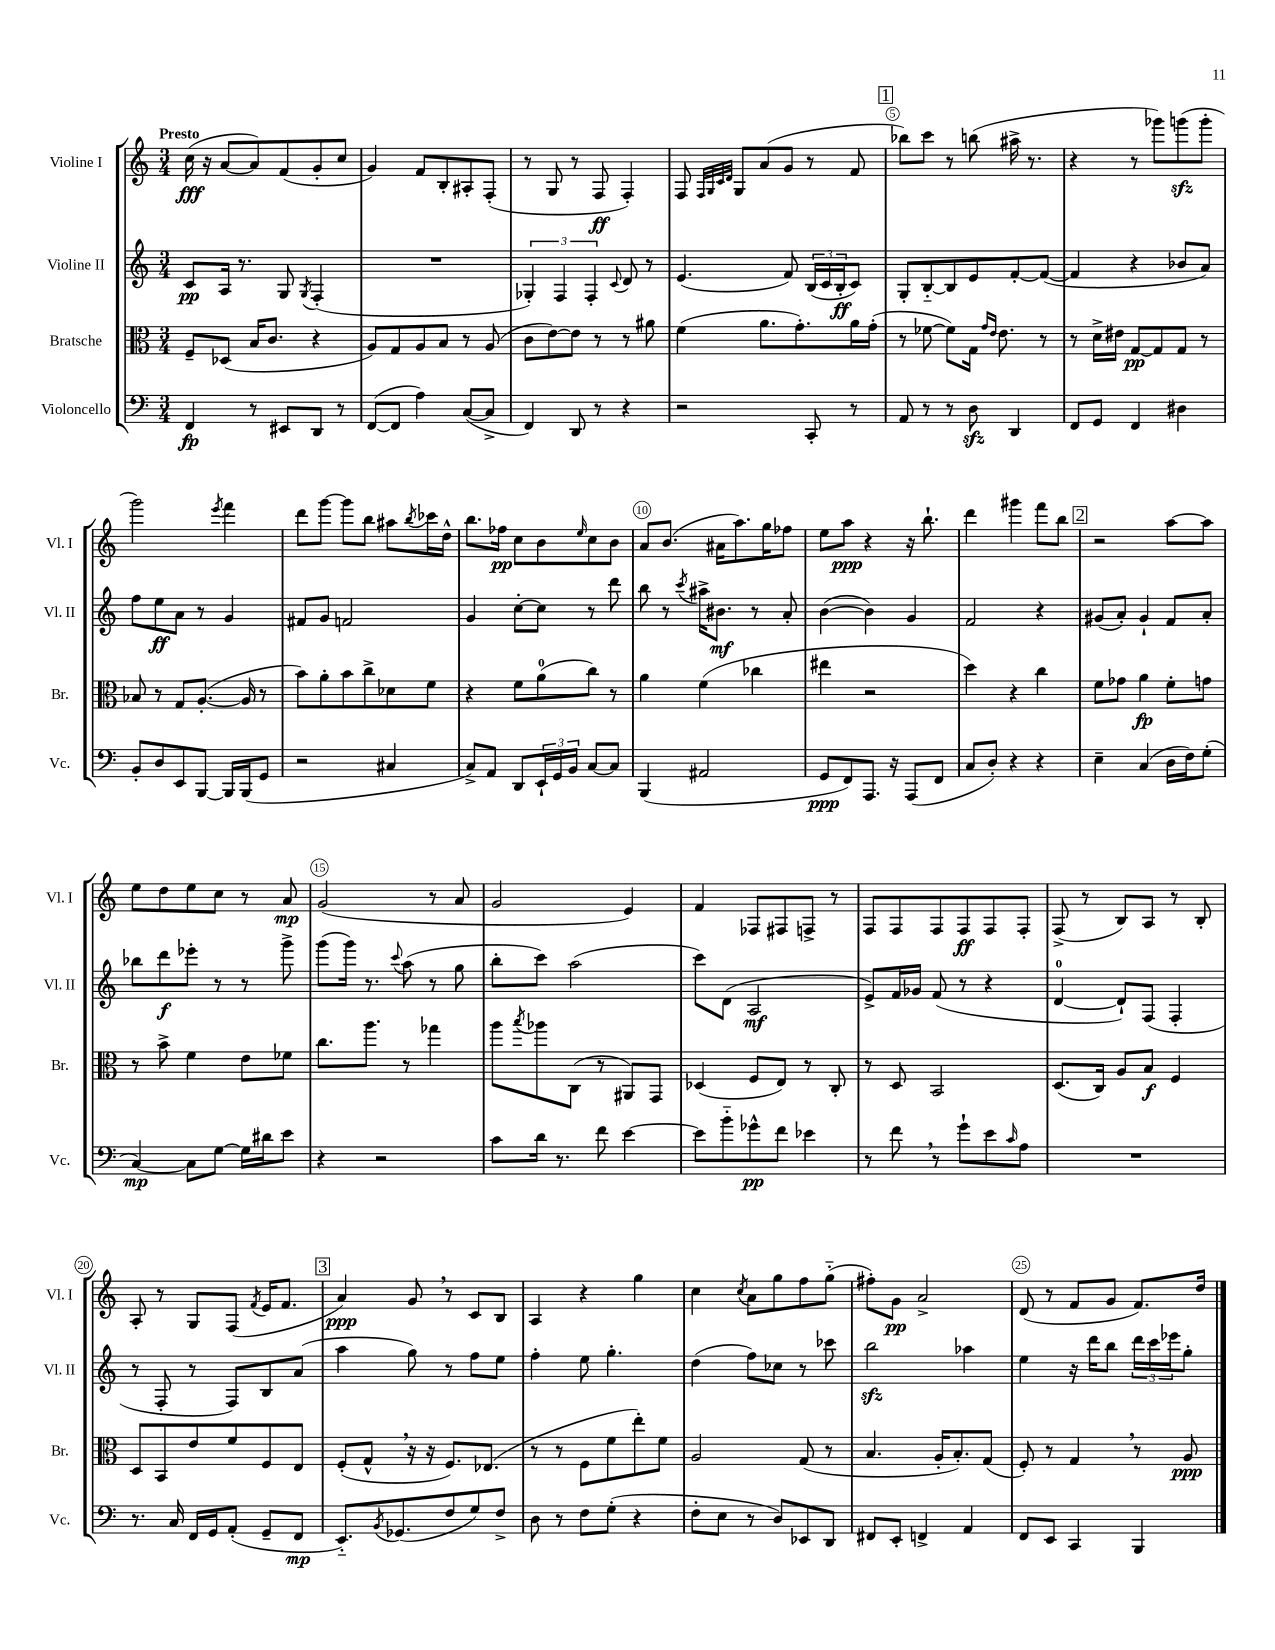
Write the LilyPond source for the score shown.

<<
\new StaffGroup <<
\new Staff = "s0" \with { instrumentName = "Violine I" shortInstrumentName = "Vl. I" } {
    \clef treble \key c \major \numericTimeSignature \time 3/4 \tempo "Presto"
    c''16\fff( r16 a'8~ a'8) f'8( g'8-. c''8 |
    g'4) f'8 b8-. ais8-. f8-.( |
    r8 g8 r8 f8\ff f4-.) |
    f8 \grace { f32 g32 c'32 d'32 } g8 a'8( g'8 r8 f'8 |
    \mark \markup { \box "1" } bes''8) c'''8 r8 b''8( ais''16-> r8. |
    r4 r8 ges'''8) g'''8\sfz( g'''8-. |
    g'''2) \acciaccatura { e'''8 } f'''4 |
    d'''8 g'''8~ g'''8 b''8 ais''8 \acciaccatura { b''8 } ces'''16 d''16-^ |
    b''8. fes''16\pp c''8 b'8 \grace { e''16 } c''8 b'8 |
    a'8 b'8.( ais'16 a''8.) g''16 fes''8 |
    e''8 a''8\ppp r4 r16 b''8.-! |
    d'''4 gis'''4 f'''8 b''8 |
    \mark \markup { \box "2" } r2 a''8~ a''8 |
    e''8 d''8 e''8 c''8 r8 a'8\mp |
    g'2( r8 a'8 |
    g'2 e'4) |
    f'4 fes8 fis8 f8-> r8 |
    f8 f8 f8 f8\ff f8 f8-. |
    f8->( r8 b8) a8 r8 b8-. |
    a8-. r8 g8 f8( \acciaccatura { f'8 } e'16 f'8. |
    \mark \markup { \box "3" } a'4\ppp) g'8 \breathe r8 c'8 b8 |
    a4 r4 g''4 |
    c''4 \acciaccatura { c''8 } a'8 g''8 f''8 g''8-_( |
    fis''8-.) g'8\pp a'2-> |
    d'8( r8 f'8 g'8 f'8.) d''16 \bar "|." |
}
\new Staff = "s1" \with { instrumentName = "Violine II" shortInstrumentName = "Vl. II" } {
    \clef treble \key c \major \numericTimeSignature \time 3/4
    c'8\pp a16 r8. g8 \acciaccatura { g8 } f4-.( |
    R2. |
    \tuplet 3/2 { ges4-.) f4 f4-. } \appoggiatura { c'8 } d'8 r8 |
    e'4.( f'8) \tuplet 3/2 { b16( c'16 b16-.\ff } c'8) |
    \mark \markup { \box "1" } g8-. b8~-_ b8 e'8 f'8~-. f'8~( |
    f'4 r4 bes'8 a'8) |
    f''8 e''8\ff a'8 r8 g'4 |
    fis'8 g'8 f'2 |
    g'4 c''8~-. c''8 r8 d'''8 |
    b''8 r8 \acciaccatura { c'''8 } ais''16-> bis'8.\mf r8 a'8-. |
    b'4~( b'4) g'4 |
    f'2 r4 |
    \mark \markup { \box "2" } gis'8( a'8-.) gis'4-! f'8 a'8-. |
    bes''8 d'''8\f ees'''8-. r8 r8 g'''8-> |
    g'''8( g'''16) r8. \appoggiatura { c'''8 } a''8( r8 g''8 |
    b''8-. c'''8) a''2( |
    c'''8) d'8( a2\mf |
    e'8->) f'16 ges'16 f'8( r8 r4 |
    d'4-0~ d'8-!) f8( f4-. |
    r8 f8-. r8 f8) b8 a'8( |
    \mark \markup { \box "3" } a''4 g''8) r8 f''8 e''8 |
    f''4-. e''8 g''4.-. |
    d''4( f''8) ces''8 r8 ces'''8 |
    b''2\sfz aes''4 |
    e''4 r16 d'''16 b''8 \tuplet 3/2 { d'''16 c'''16 ees'''16 } g''8-. \bar "|." |
}
\new Staff = "s2" \with { instrumentName = "Bratsche" shortInstrumentName = "Br." } {
    \clef alto \key c \major \numericTimeSignature \time 3/4
    f8-- des8( b16 c'8. r4 |
    a8) g8 a8 b8 r8 a8( |
    c'8 e'8~) e'8 r8 r8 ais'8 |
    f'4( a'8. g'8.-.) a'16 g'16-.( |
    \mark \markup { \box "1" } r8 fes'8~ fes'8) g16 \grace { g'16 e'16 } e'8. r8 |
    r8 d'16-> eis'16 g8~\pp g8 g8 r8 |
    bes8 r8 g8 a8.~-.( a16 r8 |
    b'8) a'8-. b'8 c''8-> des'8 f'8 |
    r4 f'8 a'8-0( c''8) r8 |
    a'4 f'4( ces''4 |
    eis''4 r2 |
    d''4) r4 c''4 |
    \mark \markup { \box "2" } f'8 ges'8 a'4\fp f'8-. g'8 |
    r8 b'8-> f'4 e'8 fes'8 |
    c''8. a''8. r8 ges''4 |
    a''8 \acciaccatura { b''8 } aes''8 c8( r8 ais,8) g,8 |
    des4( f8 e8) r8 c8-. |
    r8 d8 b,2 |
    d8.( c16) a8 b8\f f4 |
    d8 b,8 e'8 f'8 f8 e8 |
    \mark \markup { \box "3" } f8-.( g8-^ \breathe r16 r16 f8.) ees8.( |
    r8 r8 f8 f'8 e''8-.) f'8 |
    a2 g8( r8 |
    b4. a16-. b8.-.) g8( |
    f8-.) r8 g4 \breathe r8 a8\ppp \bar "|." |
}
\new Staff = "s3" \with { instrumentName = "Violoncello" shortInstrumentName = "Vc." } {
    \clef bass \key c \major \numericTimeSignature \time 3/4
    f,4\fp r8 eis,8 d,8 r8 |
    f,8~( f,8 a4) c8~( c8-> |
    f,4) d,8 r8 r4 |
    r2 c,8-. r8 |
    \mark \markup { \box "1" } a,8 r8 r8 d8\sfz d,4 |
    f,8 g,8 f,4 dis4 |
    b,8-. d8 e,8 b,,8~ b,,16 b,,16( g,8 |
    r2 cis4 |
    c8->) a,8 d,8 \tuplet 3/2 { e,16-! g,16 b,16 } c8~ c8 |
    b,,4( ais,2 |
    g,8\ppp f,8) a,,8. r16 a,,8( f,8 |
    c8 d8-.) r4 r4 |
    \mark \markup { \box "2" } e4-- c4( d16 f16) g8-.( |
    c4~\mp) c8 g8~ g16 dis'16 e'8 |
    r4 r2 |
    c'8 d'16 r8. f'8 e'4~ |
    e'8 b'8-_ ges'8-^\pp f'8 ees'4 |
    r8 f'8 \breathe r8 g'8-! e'8 \grace { c'16 } a8 |
    R2. |
    r8. c16 f,16 g,16 a,8-.( g,8-- f,8\mp |
    \mark \markup { \box "3" } e,8.-_) \acciaccatura { b,8 } ges,8.( f8 g8) f8-> |
    d8 r8 f8 g8-.( r4 |
    f8-. e8 r8 d8) ees,8 d,8 |
    fis,8 e,8-. f,4-> a,4 |
    f,8 e,8 c,4 b,,4 \bar "|." |
}
>>
>>
\layout { \context { \Score \override BarNumber.break-visibility = ##(#f #t #t) barNumberVisibility = #(every-nth-bar-number-visible 5) \override BarNumber.stencil = #(make-stencil-circler 0.1 0.3 ly:text-interface::print) } }
